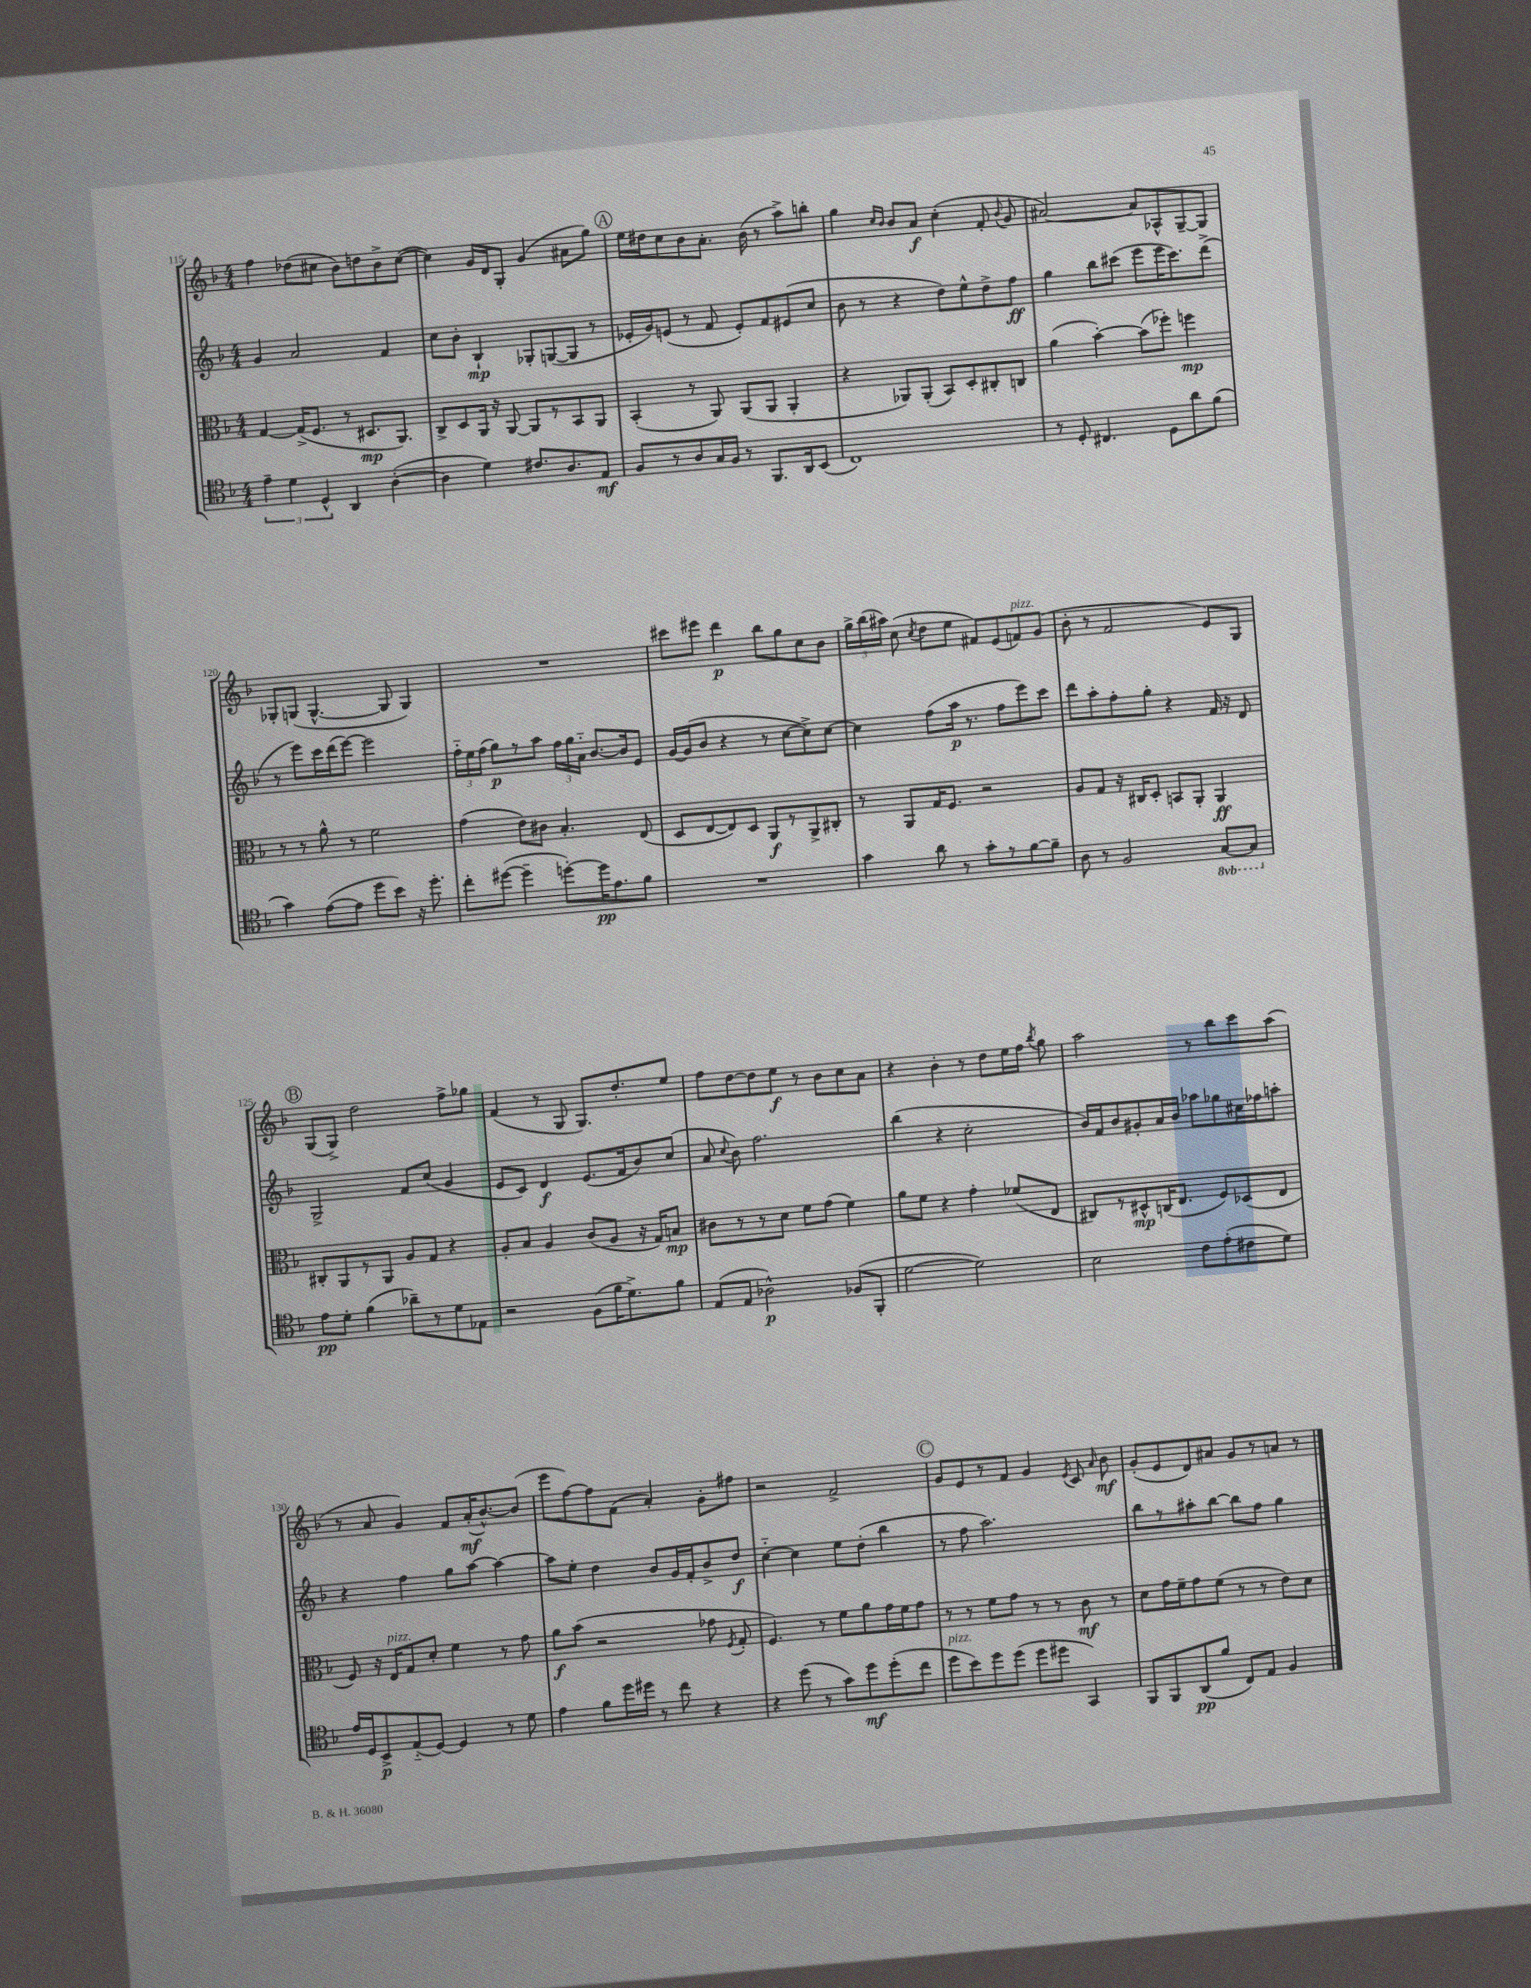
<<
\new StaffGroup <<
\new Staff = "s0" {
    \clef treble \key f \major \numericTimeSignature \time 4/4
    \autoBeamOff f''4 des''8[( cis''8] bes'8[) d''8 bes'8-> cis''8]~( |
    cis''4) g'16[ d'16 g8]-. g'4( ais'8[ g''8]) |
    \mark \markup { \circle "A" } e''16[ dis''16 c''8 bes'8 a'8.]-. bes'16( r8 a''8[->) b''8]-. |
    g''4 \grace { c''16[ bes'16] } bes'8[ a'8]\f c''4-.( f'8-. \appoggiatura { bes'8 } g'8 |
    ais'2~) ais'8[ aes8-^ g8~-- g8] |
    ges8[-. g8]( g4.~-^ g8 g4) |
    R1 |
    cis'''8[ eis'''8] d'''4\p bes''8[ g''8 c''8 bes'8] |
    \tuplet 3/2 { g''16[-> bes''16( ais''16]) } c''8( \acciaccatura { c''8 } d''8[ e''8] fis'8[) e'8( f'8^\markup { \italic "pizz." }) g'8]( |
    bes'8-. r8 f'2 e'8[) g8] |
    \mark \markup { \circle "B" } g8[( g8]->) d''2 f''8[-> ges''8] |
    f'4( r8 g8 g8.[) d''8.-. e''8] |
    f''8[ d''8~ d''8 e''8]\f r8 bes'8[ c''8 a'8] |
    r4 bes'4-. r8 d''8[ e''16 f''16] \acciaccatura { bes''8 } g''8 |
    a''2 r8 bes''8[ c'''8 a''8]( |
    r8 a'8 g'4) f'8[ a'16-.\mf( bes'8.~-^) bes'8]( |
    e'''8[ f''8~) f''8 f'8]( a'4-.) g'8[-. fis''8] |
    r2 f'2-> |
    \mark \markup { \circle "C" } g'8[ e'8 r8 f'8] g'4 \acciaccatura { e'8 } c'8 \grace { a'16 } bes'8\mf |
    g'8[-.( e'8 d'8) ais'8] g'8[ r8 a'8] r8 \bar "|." |
}
\new Staff = "s1" {
    \clef treble \key f \major \numericTimeSignature \time 4/4
    \autoBeamOff g'4 a'2 f'4 |
    c''8[ bes'8]-. bes4-!\mp ges8[-. g8~( g8] r8 |
    \mark \markup { \circle "A" } ees'16[-. g'16) e'8]( r8 f'8 e'8[-.) f'8 eis'8( c''8] |
    bes'8 r8 r4 d''8[) e''8-^ d''8-> f''8]\ff |
    g''4 bes''8[ cis'''8]( e'''8[ e'''16 cis'''8.) d'''8]->( |
    r8 e'''8[) c'''16 d'''16( e'''8]~) e'''2 |
    \tuplet 3/2 { f''16[-_ e''16 f''16]( } g''8[\p) r8 a''8] \tuplet 3/2 { f''16[ g''16 a'16]-_ } bes'8.[~ bes'16 e'8] |
    g'16[~ g'16( bes'8] r4 r8 c''8[~ c''8->) c''8]~ |
    c''4 f''8[( a''16]\p r8. f''8[ e'''8) c'''8] |
    d'''8[ a''8-. f''8-. g''8]-. r4 f'16 r16 d'8 |
    \mark \markup { \circle "B" } g2-> f'8[ c''8]( g'4 |
    e'8[ c'8]) d'4\f e'8.[( f'16 bes'8) c''8]( |
    a'8 \appoggiatura { c''8 } bes'8) f''2. |
    bes''4( r4 c''2-. |
    bes'16[) f'16 bes'8 gis'8-. a'16 bes'16] aes''8[ ges''8 cis''16 fes''16 a''8]-. |
    r4 f''4 g''8[ a''8]~ a''4~ |
    a''8[ e''8]-. d''4 bes'8[ g'16 f'16-. bes'8-> d''8]\f |
    c''4~-_ c''4 e''8[ d''8]-.( bes''4 |
    \mark \markup { \circle "C" } r8 f''8 a''2.) |
    bes''8[ r8 ais''8-. bes''8]~ bes''8[ f''8] g''4 \bar "|." |
}
\new Staff = "s2" {
    \clef alto \key f \major \numericTimeSignature \time 4/4
    \autoBeamOff g4~ g16[->( f8.] r8 dis8.[\mp a,8.]) |
    c8[-> d8 a,16] r16 a,8~ a,8[ r8 bes,8 a,8] |
    \mark \markup { \circle "A" } bes,4-.( r8 a,8) a,8[( a,8] a,4-. |
    r4 aes,8[) aes,8]-.( bes,8[) d8-. cis8-. c8] |
    a'4( bes'4~-.) bes'8[( fes''8]-.) f''4\mp |
    r8 r8 a'8-^ r8 f'2 |
    g'4( e'8[) cis'8] bes4.-. e8( |
    d8[ e8~ e8) d8] a,8[\f r8 a,8-> cis8]-. |
    r8 a,8[ g16 f8.] r2 |
    a8[ g8] r16 cis16[ d8]-. b,8[ a,8]-. a,4\ff |
    \mark \markup { \circle "B" } cis8[-. a,8 r8 a,8] a8[ g8] r4 |
    a8[-. bes8] a4 c'8[( a8] r16 g16[) b8]\mp |
    cis'8[ r8 r8 d'8] f'8[ g'8]( f'4) |
    a'8[ f'8] r4 g'4-. fes'8[( e8] |
    cis8[) r8 dis8-^\mp c16( e8.] f8[) des8( e8] |
    f8) r16 e16[^\markup { \italic "pizz." } g8 d'8]-. f'4 r8 g'8 |
    a'8[\f bes'8]( r2 ges'8 \acciaccatura { f8 } g8-. |
    f4.) r8 f'8[ a'8 g'16 f'16 g'8] |
    \mark \markup { \circle "C" } r8 r8 f'8[ g'8] r8 r8 c'8\mf r8 |
    d'8[ g'16 f'16-- g'8 f'8]( r8 r8 e'8[) d'8] \bar "|." |
}
\new Staff = "s3" {
    \clef tenor \key f \major \numericTimeSignature \time 4/4 \set Staff.ottavationMarkups = #ottavation-simple-ordinals
    \autoBeamOff \tuplet 3/2 { e'4-- d'4 d4-^ } a,4 a4~-.( |
    a4 d'4) cis'8.[ a8. e8]\mf |
    \mark \markup { \circle "A" } f8[ r8 a8 g16 f16] r8 f,8.[ a,16 bes,8]( |
    c1) |
    r8 d8-. cis4. d8[ a'8 f'8]( |
    g'4) e'8[~( e'8] d''8[ bes'8]) r16 d''8.-. |
    c''8[-. dis''8]~( dis''4-- d''8[~-.) d''16\pp e'8. f'8] |
    R1 |
    g'4 a'8 r8 g'8[-. r8 f'8~ f'8]-- |
    a8 r8 f2 \ottava #-1 g,8[~ g,8] \ottava #0 |
    \mark \markup { \circle "B" } e'8[\pp d'8]-. f'4( aes'8[--) r8 d'8 ees8] |
    r2 f8[( f'16 d'8.->) f'8] |
    e8[( e8] aes2-^\p) fes8[( f,8]-. |
    d'2~ d'2) |
    bes2 c'8[ e'8-.( cis'8 d'8]) |
    e'16[ d16 bes,8->\p e8-_( d8]~) d4 r8 d'8 |
    e'4 f'8[ d''16 dis''16] r8 c''8 r4 |
    r4 d''8( r8 g'8[) d''8\mf d''8-.( c''8] |
    \mark \markup { \circle "C" } d''8[^\markup { \italic "pizz." } bes'8) d''8 d''8]( d''8[ dis''8] g,4) |
    f,8[ f,8 a,8\pp( f'8] c8[) e8] f4 \bar "|." |
}
>>
>>
\layout { \context { \Score currentBarNumber = #115 } }
